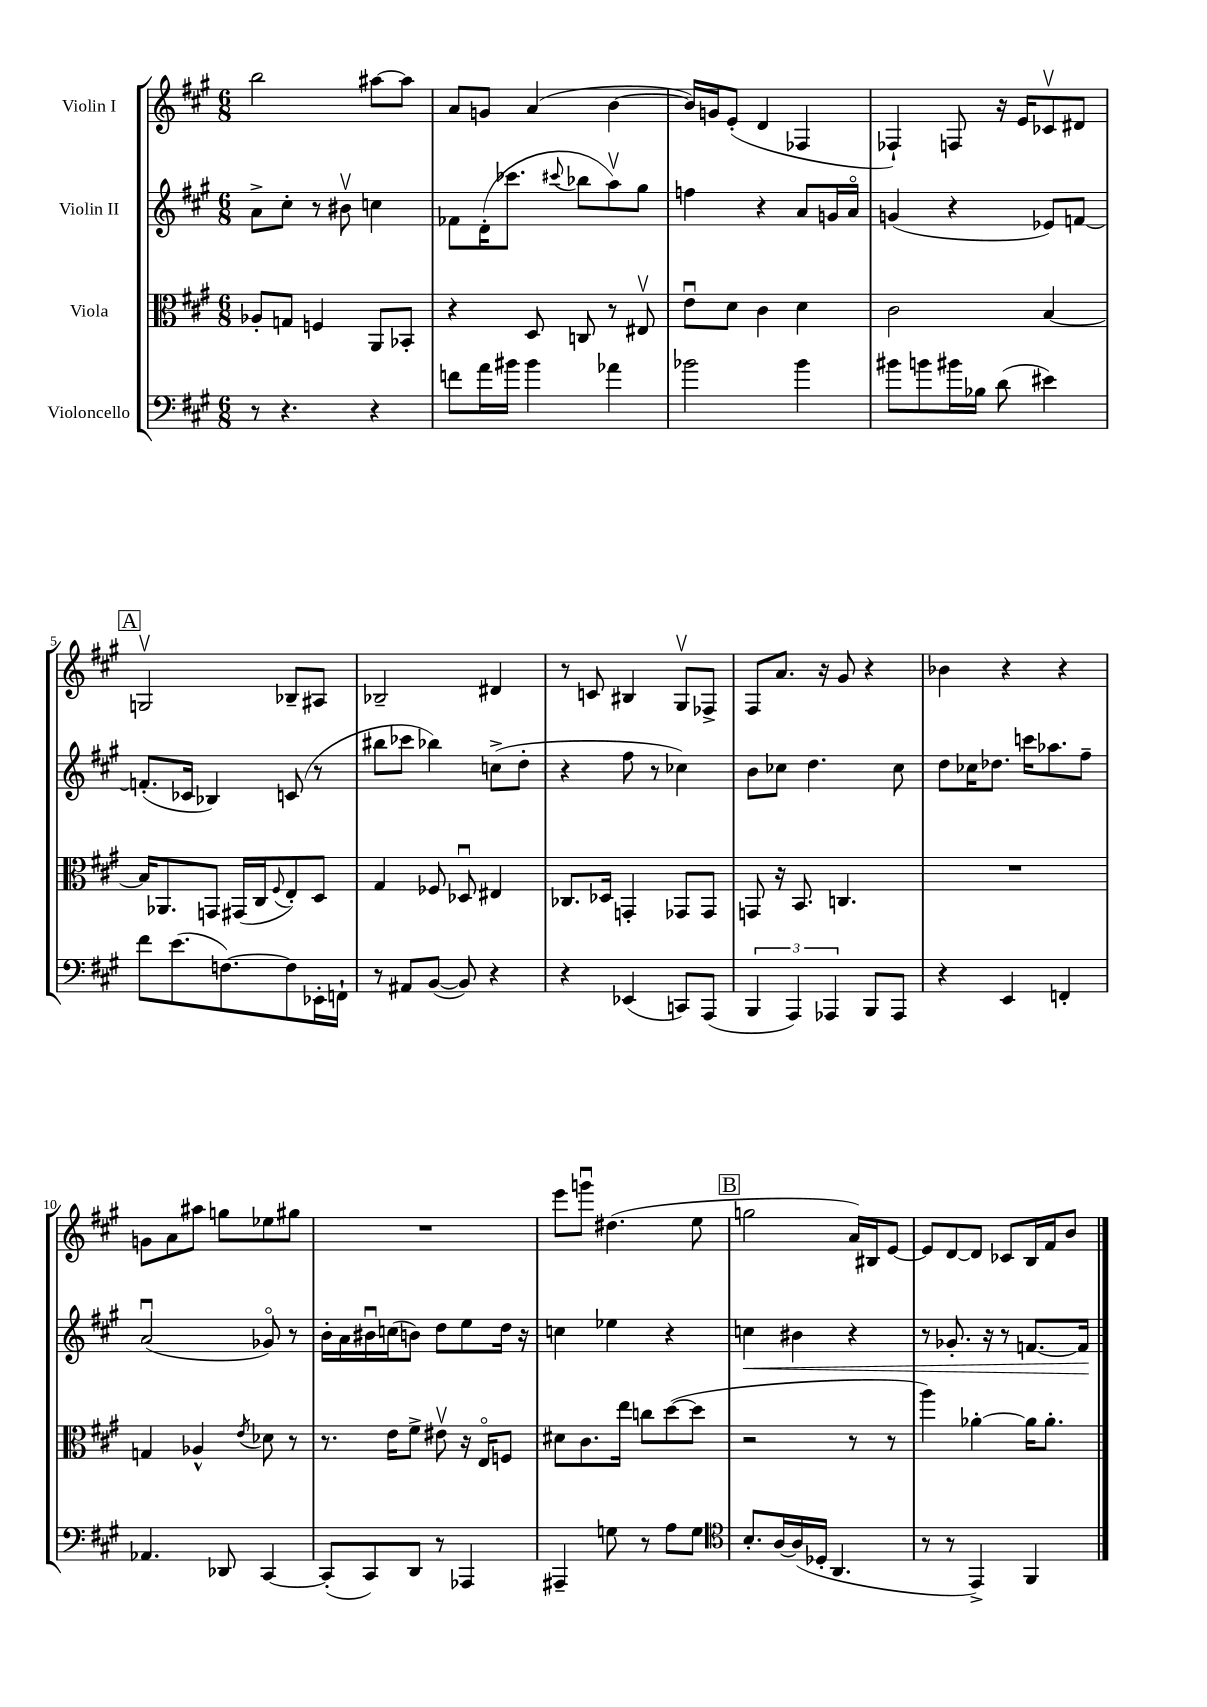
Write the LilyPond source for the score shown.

<<
\new StaffGroup <<
\new Staff = "s0" \with { instrumentName = "Violin I" } {
    \clef treble \key a \major \numericTimeSignature \time 6/8
    b''2 ais''8~ ais''8 |
    a'8 g'8 a'4( b'4~ |
    b'16) g'16 e'8-.( d'4 fes4 |
    fes4-!) f8 r16 e'16 ces'8\upbow dis'8 |
    \mark \markup { \box "A" } g2\upbow bes8-- ais8 |
    bes2-- dis'4 |
    r8 c'8 bis4 gis8\upbow fes8-> |
    fis8 a'8. r16 gis'8 r4 |
    bes'4 r4 r4 |
    g'8 a'8 ais''8 g''8 ees''8 gis''8 |
    R2. |
    e'''8 g'''8\downbow dis''4.( e''8 |
    \mark \markup { \box "B" } g''2 a'16) bis16 e'8~ |
    e'8 d'8~ d'8 ces'8 b16 fis'16 b'8 \bar "|." |
}
\new Staff = "s1" \with { instrumentName = "Violin II" } {
    \clef treble \key a \major \numericTimeSignature \time 6/8
    a'8-> cis''8-. r8 bis'8\upbow c''4 |
    fes'8 d'16-.( ces'''8. \appoggiatura { cis'''8 } bes''8 a''8\upbow) gis''8 |
    f''4 r4 a'8 g'16 a'16\flageolet |
    g'4( r4 ees'8) f'8~ |
    \mark \markup { \box "A" } f'8.-.( ces'16 bes4) c'8( r8 |
    bis''8 ces'''8 bes''4) c''8->( d''8-. |
    r4 fis''8 r8 ces''4) |
    b'8 ces''8 d''4. ces''8 |
    d''8 ces''16 des''8. c'''16 aes''8. fis''8-- |
    a'2\downbow( ges'8\flageolet) r8 |
    b'16-. a'16 bis'16\downbow c''16( b'8) d''8 e''8 d''16 r16 |
    c''4 ees''4 r4 |
    \mark \markup { \box "B" } c''4\< bis'4 r4 |
    r8 ges'8.-. r16 r8 f'8.~ f'16\! \bar "|." |
}
\new Staff = "s2" \with { instrumentName = "Viola" } {
    \clef alto \key a \major \numericTimeSignature \time 6/8
    aes8-. g8 f4 a,8 bes,8-. |
    r4 d8 c8 r8 eis8\upbow |
    e'8\downbow d'8 cis'4 d'4 |
    cis'2 b4~ |
    \mark \markup { \box "A" } b16 aes,8. g,8 gis,16( cis16 \appoggiatura { fis8 } e8-.) d8 |
    gis4 fes8 des8\downbow eis4 |
    ces8. des16 g,4-. ges,8 ges,8 |
    g,8 r16 b,8. c4. |
    R2. |
    g4 aes4-^ \acciaccatura { e'8 } des'8 r8 |
    r8. e'16 fis'8-> eis'8\upbow r16 e16\flageolet f8 |
    dis'8 cis'8. e''16 c''8 d''8~( d''8 |
    \mark \markup { \box "B" } r2 r8 r8 |
    a''4) aes'4~-. aes'16 aes'8.-. \bar "|." |
}
\new Staff = "s3" \with { instrumentName = "Violoncello" } {
    \clef bass \key a \major \numericTimeSignature \time 6/8
    r8 r4. r4 |
    f'8 a'16 bis'16 bis'4 aes'4 |
    bes'2 bes'4 |
    bis'8 b'8 bis'16 bes16 d'8( eis'4) |
    \mark \markup { \box "A" } fis'8 e'8.( f8.~) f8 ees,16-. f,16-! |
    r8 ais,8 b,8~( b,8) r4 |
    r4 ees,4( c,8) a,,8( |
    \tuplet 3/2 { b,,4 a,,4) aes,,4 } b,,8 aes,,8 |
    r4 e,4 f,4-. |
    aes,4. des,8 cis,4~ |
    cis,8-.( cis,8) d,8 r8 aes,,4 |
    ais,,4-- g8 r8 a8 g8 |
    \mark \markup { \box "B" } \clef tenor b8.-. a16~ a16( des16-. a,4. |
    r8 r8 e,4->) fis,4 \bar "|." |
}
>>
>>
